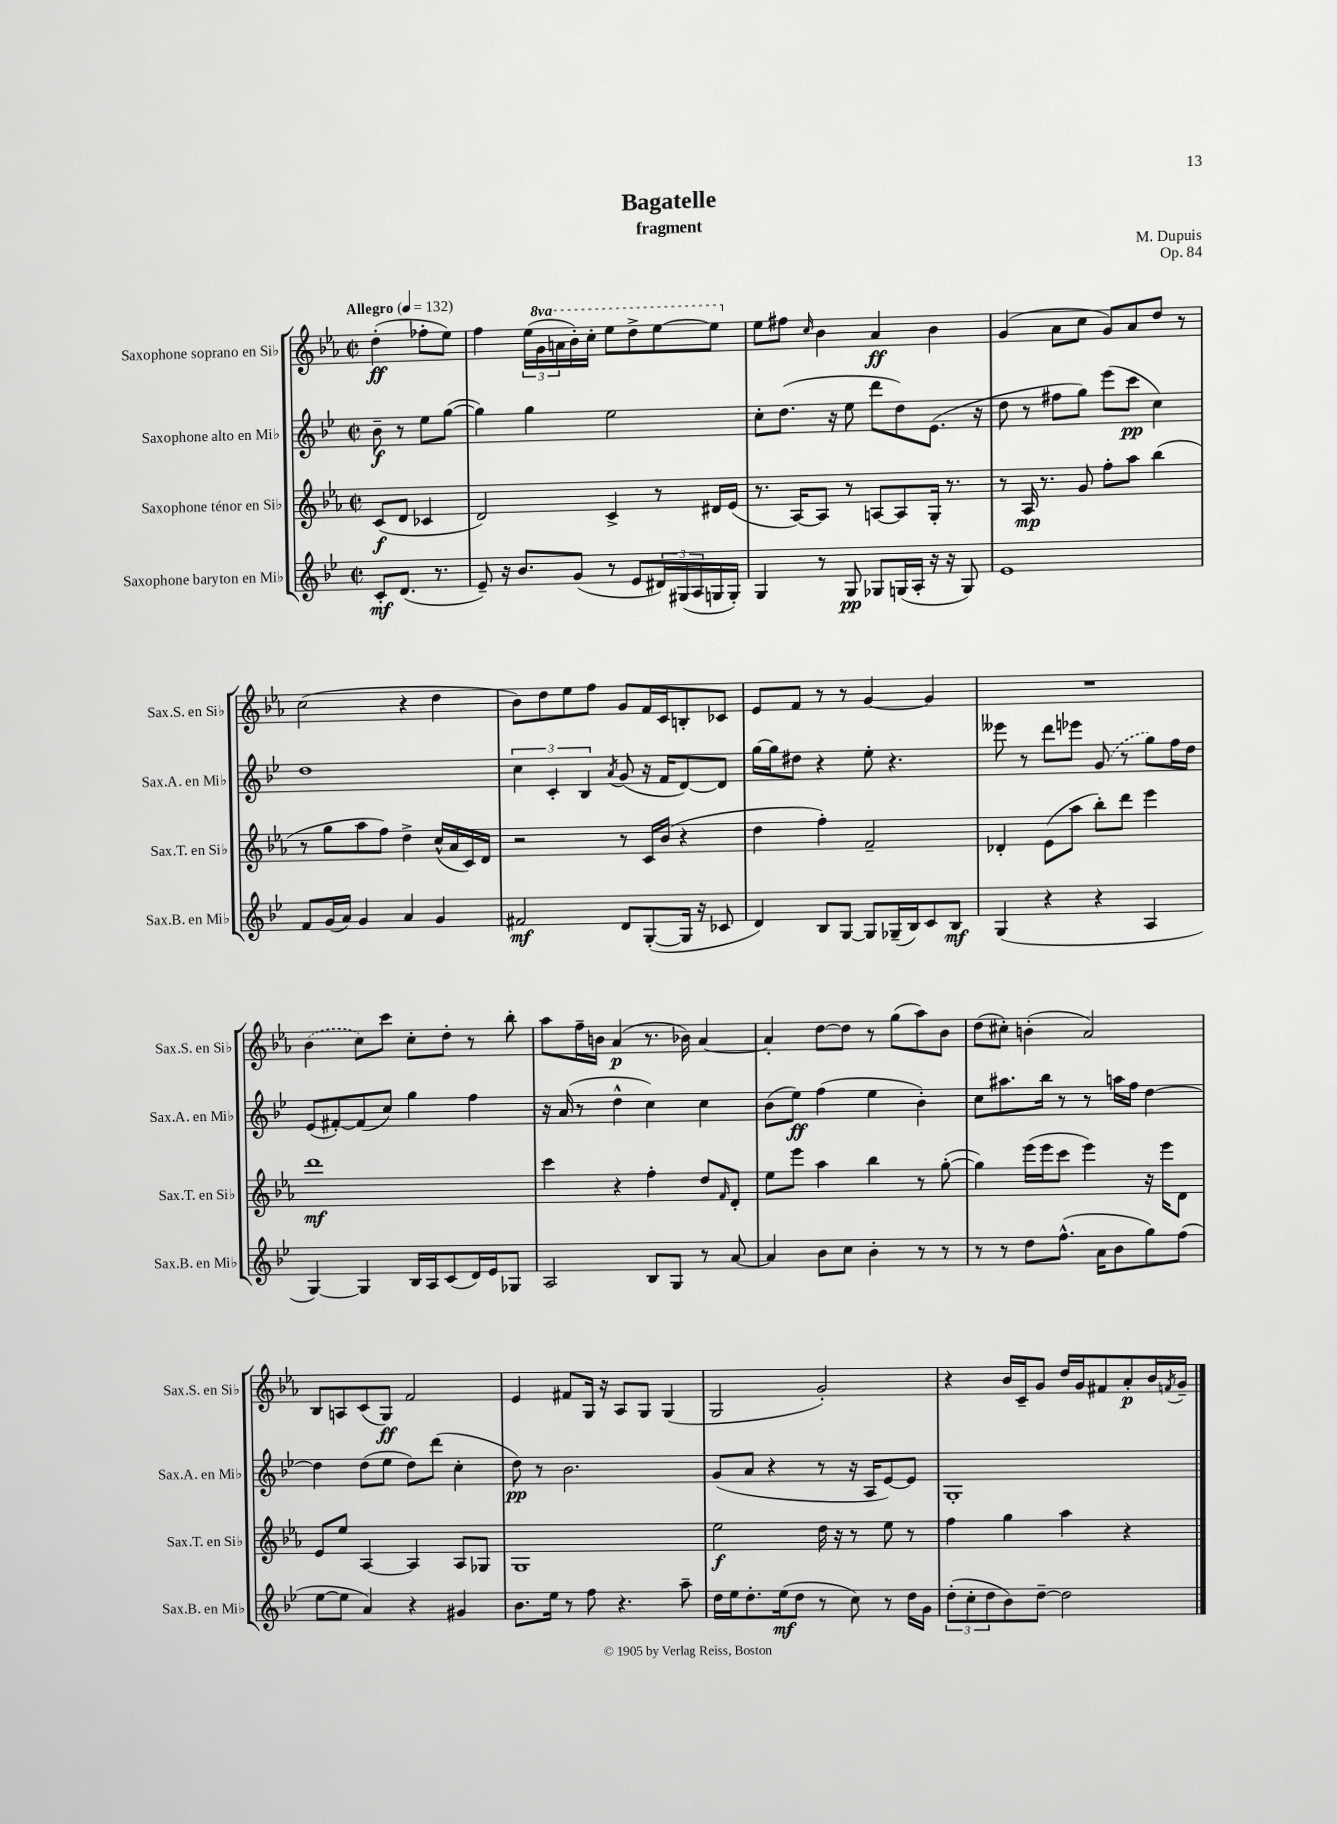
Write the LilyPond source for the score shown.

\header { title = "Bagatelle" composer = "M. Dupuis" subtitle = "fragment" opus = "Op. 84" }
<<
\new StaffGroup <<
\new Staff = "s0" \with { instrumentName = "Saxophone soprano en Sib" shortInstrumentName = "Sax.S. en Sib" } {
    \clef treble \key ees \major \defaultTimeSignature \time 2/2 \set Staff.ottavationMarkups = #ottavation-simple-ordinals \partial 2 \tempo "Allegro" 4 = 132
    d''4-.\ff( fes''8-. ees''8) |
    f''4 \tuplet 3/2 { ees''16( \ottava #1 g''16 a''16 } bes''16-.) c'''16-. ees'''8 d'''8-> ees'''8~ ees'''8 \ottava #0 |
    ees''8 fis''8 \grace { c''16 } bes'4 aes'4\ff bes'4 |
    g'4( aes'8 c''8 g'8) aes'8 d''8 r8 |
    c''2( r4 d''4 |
    bes'8) d''8 ees''8 f''8 g'8 f'16 c'16 b8-. ces'8 |
    ees'8 f'8 r8 r8 g'4~ g'4 |
    R1 |
    \once \slurDashed bes'4( c''8) c'''8 c''8-. d''8-. r8 bes''8-. |
    aes''8 f''16-- b'16 aes'4\p( r8. bes'16) aes'4~ |
    aes'4-. d''8~ d''8 r8 g''8( aes''8) bes'8 |
    d''8( cis''8-.) b'4-.( aes'2) |
    bes8 a8 c'8( g8\ff) f'2 |
    ees'4 fis'8 g16 r16 aes8 g8 g4( |
    g2 g'2-.) |
    r4 bes'16 c'16-- g'8 d''16 g'16 fis'8 aes'8-.\p bes'16 \acciaccatura { f'8 } g'16-- \bar "|." |
}
\new Staff = "s1" \with { instrumentName = "Saxophone alto en Mib" shortInstrumentName = "Sax.A. en Mib" } {
    \clef treble \key bes \major \defaultTimeSignature \time 2/2 \partial 2
    bes'8--\f r8 ees''8 g''8~( |
    g''4) g''4 ees''2 |
    c''8-. d''8.( r16 ees''8 d'''8 d''8) ees'8.( r16 |
    d''8 r8 fis''8 g''8) ees'''8( c'''8\pp c''4) |
    d''1 |
    \tuplet 3/2 { c''4 c'4-. bes4 } \acciaccatura { a'8 } g'8( r16 f'16 d'8~) d'8 |
    g''16~ g''16 dis''8 r4 ees''8-. r4. |
    eeses'''8 r8 d'''8 ees'''8 \once \slurDashed g'8( r8 g''8) f''16 d''16 |
    ees'8( fis'8~-.) fis'8( c''8) g''4 f''4 |
    r16 a'16( r8 d''4-^ c''4) c''4 |
    bes'8( ees''8\ff) f''4( ees''4 bes'4-.) |
    c''8 ais''8. bes''16 r8 r8 a''16 f''16 d''4~ |
    d''4 d''8( ees''8 d''8) d'''8( c''4-. |
    d''8\pp) r8 bes'2. |
    g'8( a'8 r4 r8 r16 a16 ees'8~) ees'8 |
    g1-. \bar "|." |
}
\new Staff = "s2" \with { instrumentName = "Saxophone ténor en Sib" shortInstrumentName = "Sax.T. en Sib" } {
    \clef treble \key ees \major \defaultTimeSignature \time 2/2 \partial 2
    c'8\f( d'8 ces'4 |
    d'2) c'4-> r8 dis'16 ees'16( |
    r8. aes16~) aes8 r8 a8~ a8 g16-. r8. |
    r8 aes16\mp r8. g'8 f''8-. aes''8 bes''4( |
    r8 g''8 aes''8 f''8) d''4-> c''16-^( aes'16 c'16) d'16 |
    r2 r8 c'16 bes'16( r4 |
    d''4 f''4-.) f'2-- |
    des'4-. ees'8( aes''8 bes''8-.) d'''8 ees'''4 |
    d'''1\mf |
    c'''4 r4 f''4-. d''8 \grace { f'16 } d'8-. |
    ees''8 ees'''8 aes''4 bes''4 r8 g''8~-.( |
    g''4) ees'''16( ees'''16 c'''8 ees'''4) r16 ees'''16 d'8 |
    ees'8 ees''8 aes4~ aes4 aes8 ges8 |
    g1 |
    ees''2\f d''16 r16 r8 ees''8 r8 |
    f''4 g''4 aes''4 r4 \bar "|." |
}
\new Staff = "s3" \with { instrumentName = "Saxophone baryton en Mib" shortInstrumentName = "Sax.B. en Mib" } {
    \clef treble \key bes \major \defaultTimeSignature \time 2/2 \partial 2
    c'8-.\mf d'8.( r8. |
    ees'8--) r16 bes'8. g'8( r8 ees'8 \tuplet 3/2 { dis'16) gis16( a16 } g16 g16-.) |
    g4 r8 g8\pp ges8 g16( a16-. r16 r16 g8) |
    ees'1 |
    f'8 g'16( a'16) g'4 a'4 g'4 |
    fis'2\mf d'8 g8~-.( g16 r16 ces'8 |
    d'4) bes8 g8~ g8 ges16--( bes16) c'8 bes8\mf |
    g4( r4 r4 a4 |
    g4~) g4 bes16 a16 c'8( d'16) ees'16 ges8 |
    a2 bes8 g8 r8 a'8~ |
    a'4 bes'8 c''8 bes'4-. r8 r8 |
    r8 r8 d''8 f''8.-^( a'16 bes'8 g''8) f''8( |
    ees''8~ ees''8 a'4) r4 gis'4 |
    bes'8. ees''16 r8 f''8 r4. a''8-- |
    d''16 ees''16 d''8.-. ees''16\mf( d''8 r8 c''8) r8 d''16 g'16 |
    \tuplet 3/2 { d''8-.( c''8-. d''8 } bes'8) d''8~-- d''2 \bar "|." |
}
>>
>>
\layout { \context { \Score \remove "Bar_number_engraver" } }
